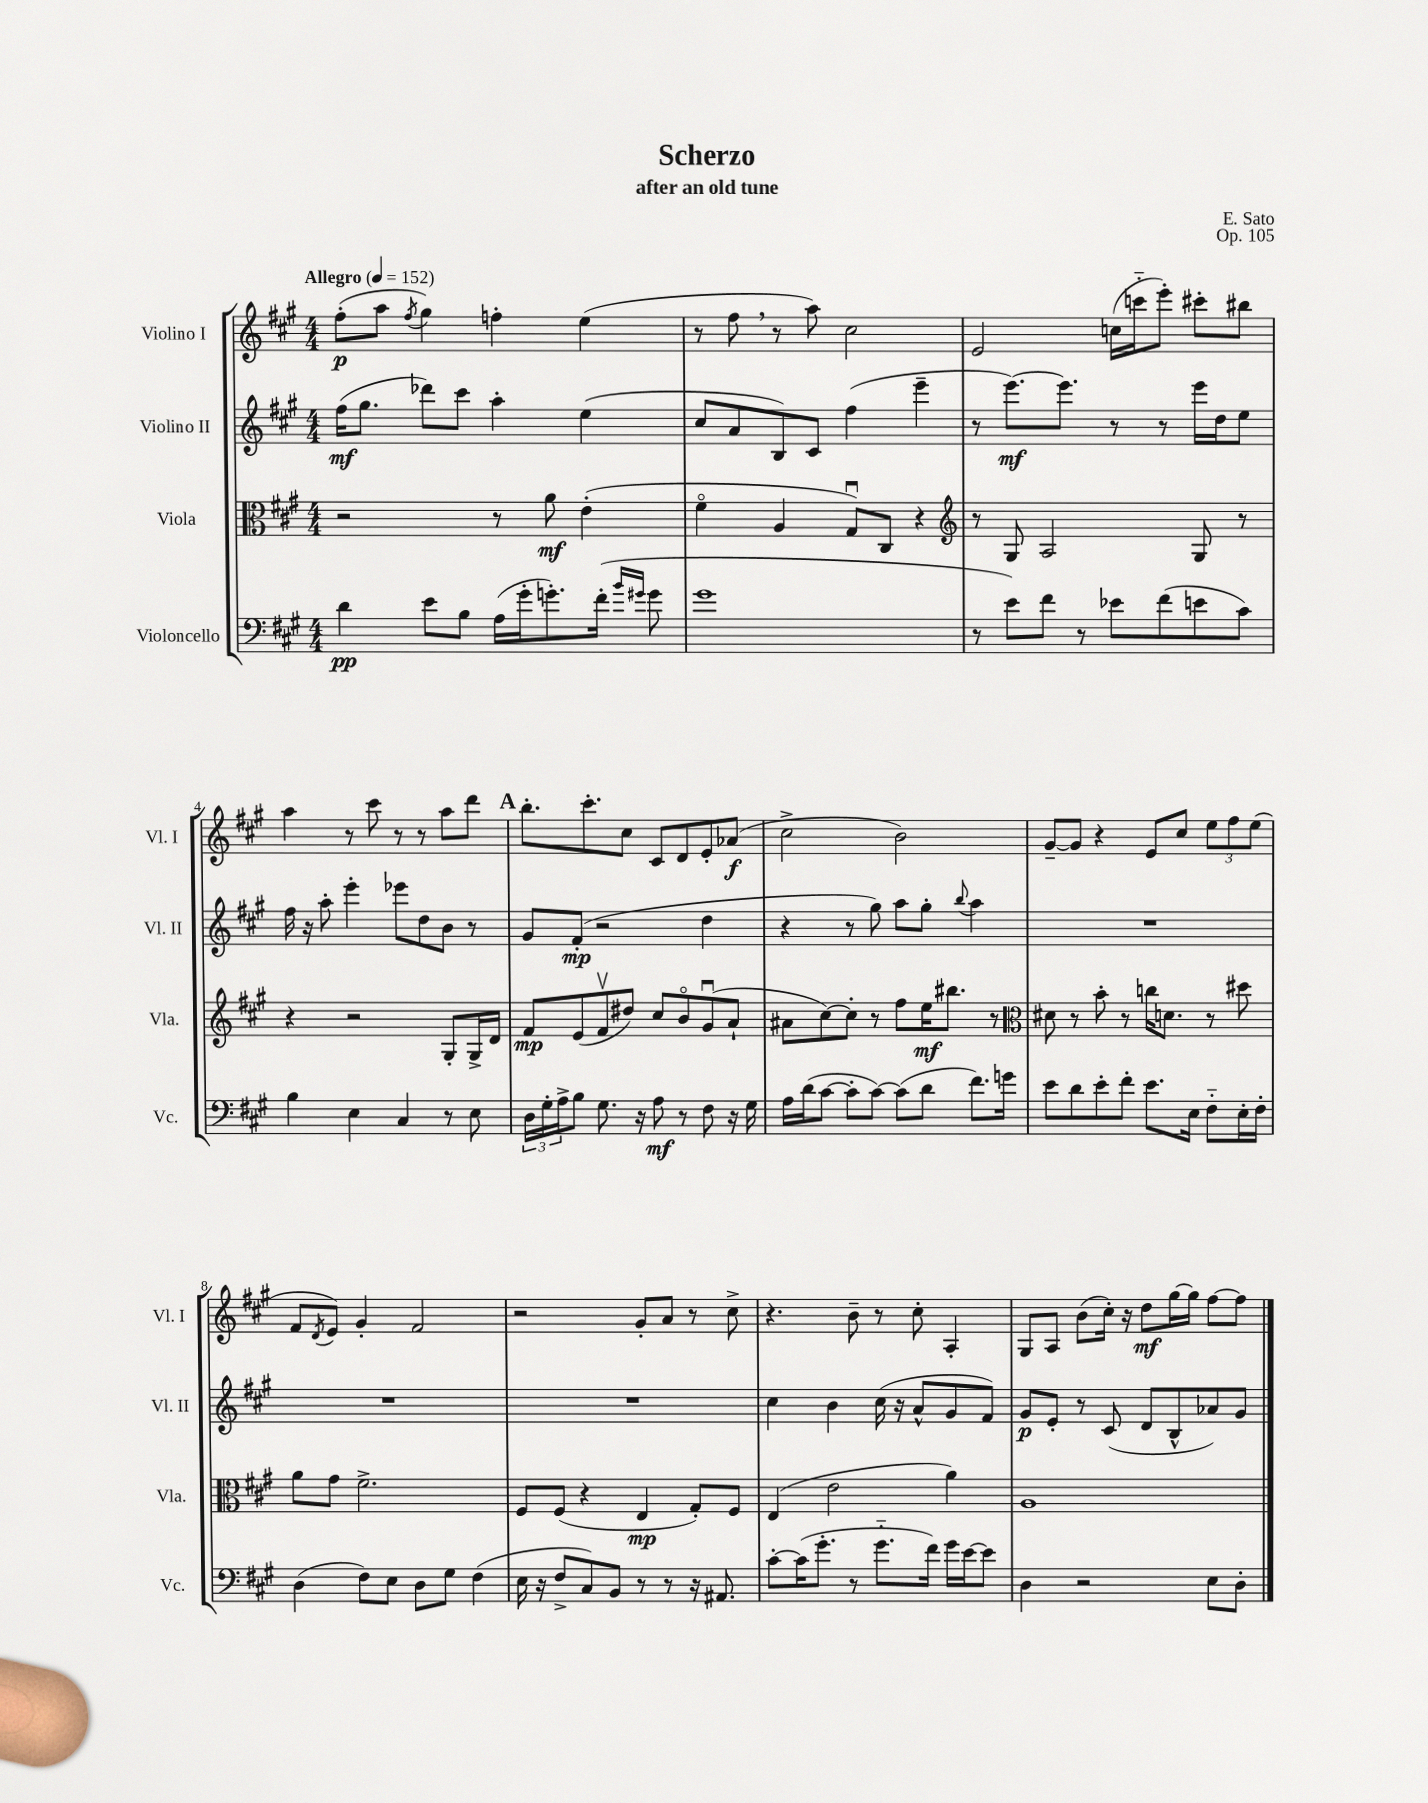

**kern	**dynam	**kern	**dynam	**kern	**dynam	**kern	**dynam
*part4	*part4	*part3	*part3	*part2	*part2	*part1	*part1
*staff4	*staff4	*staff3	*staff3	*staff2	*staff2	*staff1	*staff1
*I"Violoncello	*	*I"Viola	*	*I"Violino II	*	*I"Violino I	*
*I'Vc.	*	*I'Vla.	*	*I'Vl. II	*	*I'Vl. I	*
*clefF4	*	*clefC3	*	*clefG2	*	*clefG2	*
*k[f#c#g#]	*	*k[f#c#g#]	*	*k[f#c#g#]	*	*k[f#c#g#]	*
*M4/4	*	*M4/4	*	*M4/4	*	*M4/4	*
*MM152	*	*MM152	*	*MM152	*	*MM152	*
=1	=1	=1	=1	=1	=1	=1	=1
!	!	!	!	!	!	!LO:TX:a:B:t=Allegro	!
4d\	pp	2r	.	(16ff#\KL	mf	(8ff#'\L	p
.	.	.	.	8.gg#\J	.	.	.
.	.	.	.	.	.	8aa\J	.
.	.	.	.	.	.	8qff#/	.
8e\L	.	.	.	8ddd-X\L)	.	4gg#\)	.
8B\J	.	.	.	8ccc#\J	.	.	.
(16A\LL	.	8r	.	4aa'\	.	4ffn'\	.
16g#'\J	.	.	.	.	.	.	.
8.gn'\)	.	8a\	mf	.	.	.	.
.	.	(4e'\	.	(4ee\	.	(4ee\	.
(16f#'\Jk	.	.	.	.	.	.	.
16qqb/LL	.	.	.	.	.	.	.
16qqg#X/JJ	.	.	.	.	.	.	.
8g#\	.	.	.	.	.	.	.
=2	=2	=2	=2	=2	=2	=2	=2
1g#	.	4f#\	.	8cc#/L	.	8r	.
.	.	.	.	8a/	.	8ff#,\	.
.	.	4A/	.	8B/)	.	8r	.
.	.	.	.	8c#/J	.	8aa\)	.
.	.	8G#u/L)	.	(4ff#\	.	2cc#\	.
.	.	8C#/J	.	.	.	.	.
.	.	4r	.	4eee~\	.	.	.
=3	=3	=3	=3	=3	=3	=3	=3
*	*	*clefG2	*	*	*	*	*
8r	.	8r	.	8r	.	2e/	.
8e\L)	.	8G#/	.	[8.eee\L)	mf	.	.
8f#\J	.	2A/	.	.	.	.	.
.	.	.	.	8.eee\J]	.	.	.
8r	.	.	.	.	.	.	.
8e-X\L	.	.	.	8r	.	(16ccn\LL	.
.	.	.	.	.	.	16cccn\J	.
(8f#\	.	.	.	8r	.	8eee'\J)	.
8en\	.	8G#/	.	16eee\LL	.	8ccc#X'\L	.
.	.	.	.	16dd\J	.	.	.
8c#\J)	.	8r	.	8ee\J	.	8bb#X\J	.
!!LO:LB:g=z
=4	=4	=4	=4	=4	=4	=4	=4
4B\	.	4r	.	16ff#\	.	4aa\	.
.	.	.	.	16r	.	.	.
.	.	.	.	8aa'\	.	.	.
4E\	.	2r	.	4eee'\	.	8r	.
.	.	.	.	.	.	8ccc#\	.
4C#/	.	.	.	8eee-X\L	.	8r	.
.	.	.	.	8dd\	.	8r	.
8r	.	8G#'/L	.	8b\J	.	8aa\L	.
8E\	.	16G#^/L	.	8r	.	8ddd\J	.
.	.	16d/JJ	.	.	.	.	.
!!LO:REH:place=s1:t=A
=5	=5	=5	=5	=5	=5	=5	=5
24D\LL	.	8f#/L	mp	8g#/L	.	8.bb'\L	.
24G#'\	.	.	.	.	.	.	.
24A^\J	.	.	.	.	.	.	.
8B\J	.	(8e/	.	(8f#'/J	mp	.	.
.	.	.	.	.	.	8.ccc#'\	.
8.G#\	.	8f#v/	.	2r	.	.	.
.	.	8dd#X/J)	.	.	.	8cc#\J	.
16r	.	.	.	.	.	.	.
8A\	mf	8cc#/L	.	.	.	8c#/L	.
8r	.	8b/	.	.	.	8d/	.
8F#\	.	(8g#u/	.	4dd\	.	8e'/	.
16r	.	8a`/J	.	.	.	(8a-X/J	f
16G#\	.	.	.	.	.	.	.
=6	=6	=6	=6	=6	=6	=6	=6
16A\LL	.	8a#X\L	.	4r	.	2cc#^\	.
(16d\J	.	.	.	.	.	.	.
[8c#\J	.	[8cc#\)	.	.	.	.	.
8c#'\L]	.	8cc#'\J]	.	8r	.	.	.
[8c#\J)	.	8r	.	8gg#\)	.	.	.
(8c#\L]	.	8ff#\L	.	8aa\L	.	2b\)	.
8d\J	.	16ee\K	mf	8gg#'\J	.	.	.
.	.	8.bb#X\J	.	.	.	.	.
.	.	.	.	8qqbb/	.	.	.
8.f#\L)	.	.	.	4aa\	.	.	.
.	.	8r	.	.	.	.	.
16gn\Jk	.	.	.	.	.	.	.
=7	=7	=7	=7	=7	=7	=7	=7
*	*	*clefC3	*	*	*	*	*
8e\L	.	8d#X\	.	1r	.	[8g#~/L	.
8d\	.	8r	.	.	.	8g#/J]	.
8e'\	.	8b'\	.	.	.	4r	.
8f#'\J	.	8r	.	.	.	.	.
8.e\L	.	16ccn\KL	.	.	.	8e/L	.
.	.	8.dn\J	.	.	.	.	.
.	.	.	.	.	.	8cc#/J	.
16E\Jk	.	.	.	.	.	.	.
8F#\L	.	8r	.	.	.	12ee\L	.
.	.	.	.	.	.	12ff#\	.
16E'\L	.	8dd#X\	.	.	.	.	.
.	.	.	.	.	.	(12ee\J	.
16F#'\JJ	.	.	.	.	.	.	.
!!LO:LB:g=z
=8	=8	=8	=8	=8	=8	=8	=8
(4D\	.	8a\L	.	1r	.	8f#/L	.
.	.	.	.	.	.	8qd/	.
.	.	8g#\J	.	.	.	8e/J)	.
8F#\L)	.	2.f#^\	.	.	.	4g#'/	.
8E\J	.	.	.	.	.	.	.
8D\L	.	.	.	.	.	2f#/	.
8G#\J	.	.	.	.	.	.	.
(4F#\	.	.	.	.	.	.	.
=9	=9	=9	=9	=9	=9	=9	=9
16E\	.	8F#/L	.	1r	.	2r	.
16r	.	.	.	.	.	.	.
8F#^/L	.	(8F#/J	.	.	.	.	.
8C#/)	.	4r	.	.	.	.	.
8BB/J	.	.	.	.	.	.	.
8r	.	4E/	mp	.	.	8g#'/L	.
8r	.	.	.	.	.	8a/J	.
16r	.	8G#'/L)	.	.	.	8r	.
8.AA#X/	.	.	.	.	.	.	.
.	.	8F#/J	.	.	.	8cc#^\	.
=10	=10	=10	=10	=10	=10	=10	=10
[8c#'\L	.	(4E/	.	4cc#\	.	4.r	.
(16c#\K]	.	.	.	.	.	.	.
8.g#'\J	.	.	.	.	.	.	.
.	.	2e\	.	4b\	.	.	.
8r	.	.	.	.	.	8b~\	.
8.g#\L	.	.	.	(16cc#\	.	8r	.
.	.	.	.	16r	.	.	.
.	.	.	.	8a^^/L	.	8cc#'\	.
16f#\Jk)	.	.	.	.	.	.	.
16g#\LL	.	4a\)	.	8g#/	.	4A'/	.
[16e\J	.	.	.	.	.	.	.
8e\J]	.	.	.	8f#/J)	.	.	.
=11	=11	=11	=11	=11	=11	=11	=11
4D\	.	1A	.	8g#/L	p	8G#/L	.
.	.	.	.	8e'/J	.	8A/J	.
2r	.	.	.	8r	.	(8b\L	.
.	.	.	.	(8c#/	.	16cc#'\Jk)	.
.	.	.	.	.	.	16r	.
.	.	.	.	8d/L	.	8dd\L	mf
.	.	.	.	8B^^/	.	[16gg#\L	.
.	.	.	.	.	.	16gg#\JJ]	.
8E\L	.	.	.	8a-X/)	.	[8ff#\L	.
8D'\J	.	.	.	8g#/J	.	8ff#\J]	.
==	==	==	==	==	==	==	==
*-	*-	*-	*-	*-	*-	*-	*-
